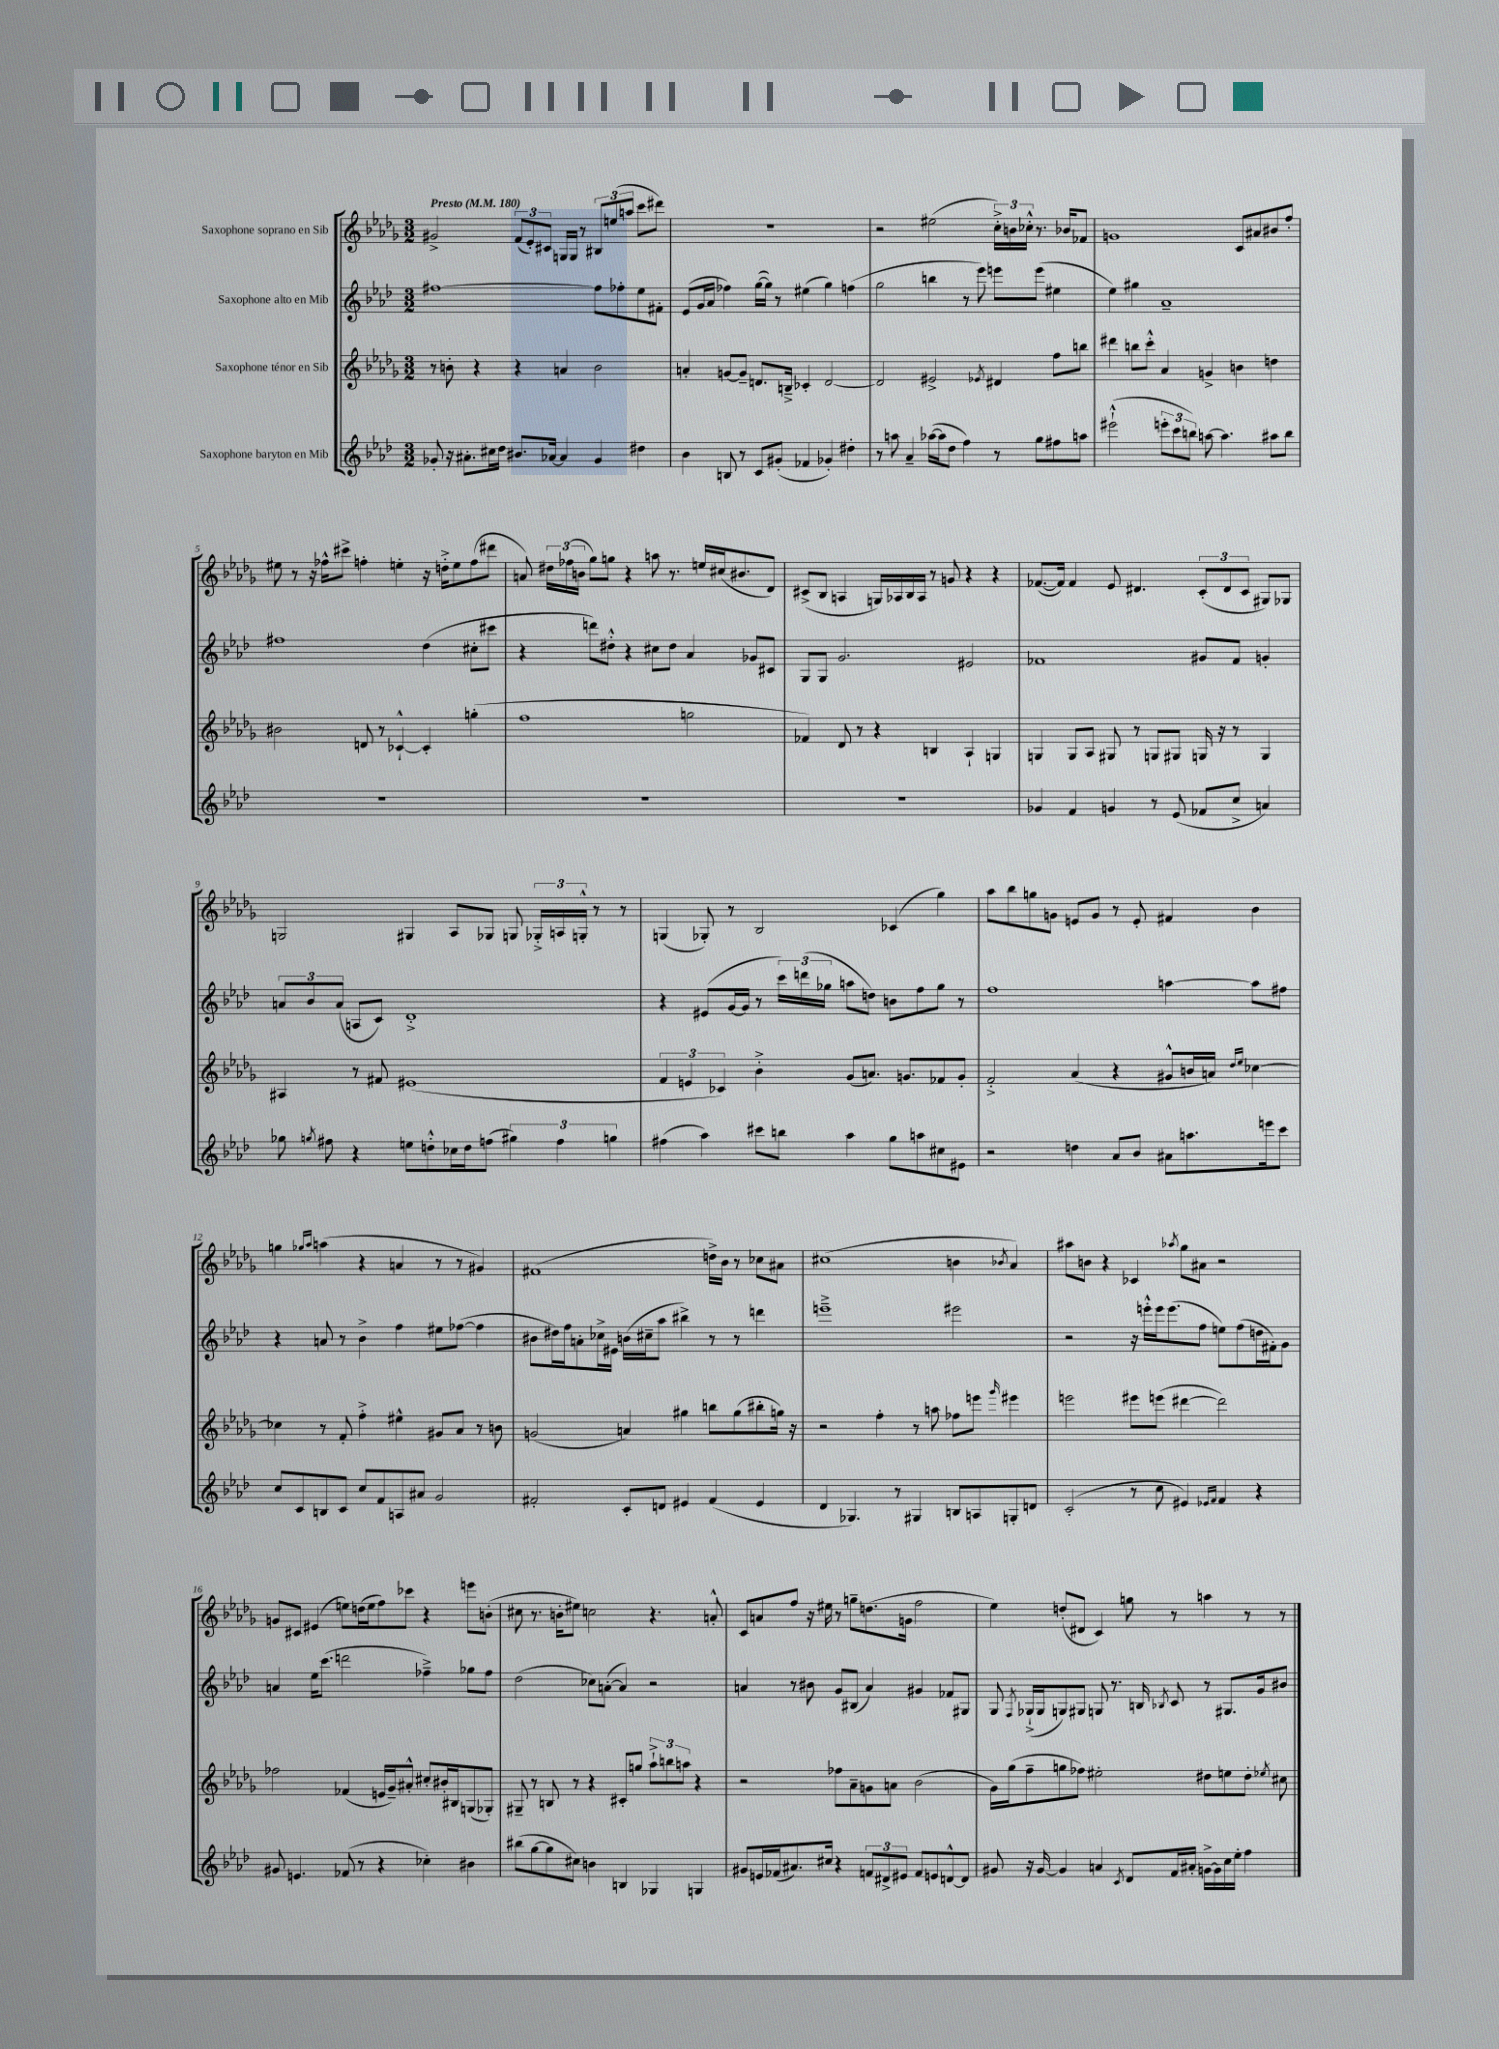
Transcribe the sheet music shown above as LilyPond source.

<<
\new StaffGroup <<
\new Staff = "s0" \with { instrumentName = "Saxophone soprano en Sib" } {
    \clef treble \key des \major \numericTimeSignature \time 3/2 \tempo "Presto" 4 = 180
    \autoBeamOff gis'2-> \tuplet 3/2 { f'8[( ees'8-.) cis'8] } g16[ g16] r8 \tuplet 3/2 { bis8[ e''8( a''8] } c'''8[ dis'''8]) |
    R1. |
    r2 eis''2( \tuplet 3/2 { c''16[-.->) b'16 ces''16]-.-^ } r8. bes'16[ fes'8] |
    g'1 c'8[ ais'8 bis'8 f''8]-. |
    eis''8 r8 r16 fes''16[-^ cis'''8]-> f''4-. e''4-. r16 d''16[-.-> e''8 f''8( dis'''8] |
    a'8) \tuplet 3/2 { dis''16[ fes''16( b'16] } ges''8[) g''8] r4 a''8 r8. e''16[ cis''16( bis'8. des'8]) |
    cis'8[->( bes8] a4 g16[) aes16 bes16 aes16] r8 g'8 r4 r4 |
    fes'8.[~( fes'16]) fes'4 ees'8 dis'4. \tuplet 3/2 { c'8[-.( dis'8 c'8] } gis8[) ges8] |
    g2 gis4 aes8[ ges8] g8 \tuplet 3/2 { ges16[-.-> a16 g16]-.-^ } r8 r8 |
    g4( ges8-.) r8 bes2 ces'4( ges''4) |
    aes''8[ bes''8 g''8 g'8] e'8[ g'8] r8 e'8-. fis'4 bes'4 |
    g''4 \grace { ges''16[ aes''16] } a''4( r4 a'4 r8 r8 gis'4) |
    fis'1( d''16[->) bes'16] r8 ces''8[ ais'8] |
    cis''1( b'4 \acciaccatura { bes'8 } aes'4) |
    ais''8[ b'8] r4 ces'4 \acciaccatura { aes''8 } ges''8[ ais'8] r2 |
    g'8[ cis'8] eis'4( e''8[) d''16( e''16 f''8) ces'''8] r4 e'''8[ b'8]-.( |
    cis''8 r8. b'16[-. eis''8]) c''2 r4. a'8-.-^ |
    c'8[ a'8 f''8] r16 eis''16 r8 g''8[-- d''8.( g'16] f''2 |
    ees''4) d''8[-.( dis'8] c'4) g''8 r8 a''4 r8 r8 \bar "|." |
}
\new Staff = "s1" \with { instrumentName = "Saxophone alto en Mib" } {
    \clef treble \key aes \major \numericTimeSignature \time 3/2
    \autoBeamOff fis''1~ fis''8[ fes''8-. ees''8 fis'8]-. |
    ees'8[( g'16 aes'16] fes''4) g''16[~( g''16]) r8 eis''4( g''4) f''4( |
    g''2 b''4 r8 ees'''8) e'''8[ e'''8]( eis''4 |
    ees''4) gis''4 aes'1-- |
    fis''1 des''4( cis''8[-. cis'''8] |
    r4 d'''8[) dis''8]-.-^ r4 cis''8[ dis''8] aes'4 ges'8[ cis'8] |
    g8[ g8] g'2. eis'2 |
    fes'1 gis'8[ fes'8] g'4-. |
    \tuplet 3/2 { a'8[ bes'8 a'8]( } a8[ c'8]) des'1-.-> |
    r4 eis'8[( g'16~ g'16] r8 \tuplet 3/2 { c'''16[) d'''16( ges''16] } a''8[ d''8]) b'8[ f''8 ges''8] r8 |
    f''1 a''4~ a''8[ fis''8] |
    r4 a'8 r8 bes'4-> f''4 eis''8[ fes''8]~( fes''4 |
    bis'8[ dis''16) f''16 a'8-. ces''16-> eis'16] b'16[( cis''16-- aes''8] bis''4->) r8 r8 d'''4 |
    e'''1---> eis'''2 |
    r2 r16 e'''16[-.-^ e'''16 e'''8.( f''8] e''8[) f''8( d''16 fis'16-.) g'8] |
    a'4 ees''16[ c'''8.]( d'''2 fes''4--->) ges''8[ fes''8] |
    des''2( ces''8[) a'8]~-.( a'4) r2 |
    a'4 r8 bis'8 g'8[ bis8]( a'4) gis'4 fes'8[ gis8] |
    g8 \acciaccatura { f8 } ges16[-!->( ges16 g8) gis8] g8 r8. b16 \acciaccatura { bes8 } c'8 r8 gis8.[ g'16 bis'8] \bar "|." |
}
\new Staff = "s2" \with { instrumentName = "Saxophone ténor en Sib" } {
    \clef treble \key des \major \numericTimeSignature \time 3/2
    \autoBeamOff r8 b'8-. r4 r4 a'4 b'2 |
    a'4-. g'8[~ g'8]-- d'8.[ b16]---> ces'4-. d'2~ |
    d'2 eis'2-> \acciaccatura { ees'8 } dis'4 f''8[ b''8] |
    dis'''4 b''8[ c'''8]-.-^ aes'4 g'4-> b'4 d''4 |
    bis'2 d'8 r8 ces'4~-!-^ ces'4-. g''4-.( |
    f''1 g''2 |
    fes'4) des'8 r8 r4 b4 aes4-! g4 |
    g4 g8[ aes8] gis8 r8 g8[ gis8] g16 r16 r8 g4 |
    ais4 r8 fis'8 eis'1( |
    \tuplet 3/2 { f'4 e'4 ces'4) } bes'4-.-> ges'8[( a'8.]) g'8.[ fes'8 g'8]-. |
    f'2-.-> aes'4( r4 gis'8[-^ b'16 a'16]) \grace { des''16[ ees''16] } ces''4~ |
    ces''4 r8 f'8-. f''4-.-> eis''4-^ gis'8[ aes'8] r8 b'8 |
    g'2( a'4) gis''4 b''8[ gis''8( bis''8-. g''16]) r16 |
    r2 f''4-. r8 a''8 fes''8[ e'''8] \grace { ges'''16 } eis'''4 |
    e'''2 eis'''8[ e'''8]( dis'''4~ dis'''2) |
    fes''2 fes'4( e'16[ ges'16--) ais'8]-.-^ cis''8[-. bis'16-. bis16 g8( ges8]-.) |
    gis8-- r8 b8 r8 r4 cis'8[-. g''8] \tuplet 3/2 { aes''8[-!-> b''8 a''8] } r4 |
    r2 fes''8[ aes'8-- g'8 a'8] bes'2( |
    ges'16[) ges''16( f''8-- g''8 fes''8]) eis''2-. dis''8[ e''8 dis''8]-. \acciaccatura { ees''8 } cis''8 \bar "|." |
}
\new Staff = "s3" \with { instrumentName = "Saxophone baryton en Mib" } {
    \clef treble \key aes \major \numericTimeSignature \time 3/2
    \autoBeamOff ges'8-. r16 ais'8.[-. cis''16 des''16] bis'8.[ aes'16]~ aes'4 ges'4 dis''4 |
    bes'4 b8 r8 c'8[ gis'8]-.( fes'4 ges'4-.) dis''4-. |
    r8 a''8 aes'4-- aes''16[~( aes''16 des''8] f''4) r8 g''8[ fis''8 a''8] |
    eis'''2-!-^( \tuplet 3/2 { e'''8[-. c'''8 b''8]) } a''8~ a''4. ais''8[ b''8] |
    R1. |
    R1. |
    R1. |
    ges'4 f'4 g'4 r8 ees'8( fes'8[ c''8]-> a'4) |
    ges''8 \acciaccatura { g''8 } fis''8 r4 e''8[ d''8-.-^ ces''16 d''16 f''8]( \tuplet 3/2 { gis''4) f''4 g''4 } |
    fis''4( aes''4) cis'''8[ b''8] aes''4 g''8[ a''8 cis''8 eis'8] |
    r2 d''4 aes'8[ bes'8] ais'8[ a''8. e'''16 c'''8] |
    c''8[ c'8 b8 c'8] c''8[ f'8 a8 ais'8] g'2 |
    fis'2-. c'8[-. d'8] eis'4 fis'4( eis'4 |
    des'4 ges4.) r8 gis4 b8[ a8 g8-. d'8] |
    c'2-.( r8 c''8 eis'4) \grace { ees'16[ f'16] } f'4 r4 |
    gis'8 e'4. fes'8( r8 r4 ces''4-.) bis'4 |
    bis''8[( g''8~ g''8 cis''8]) b'4 b4 ges4 g4 |
    gis'8[ e'16 fes'16( ais'8.) cis''16] r4 \tuplet 3/2 { f'8[ dis'8-> eis'8] } f'8[ e'8 d'8~-^ d'8] |
    gis'8 r16 gis'16~ gis'4 a'4 \acciaccatura { c'8 } des'8[ f'16 ais'16]-. g'16[~-> g'16 c''16 ees''16]-. f''4 \bar "|." |
}
>>
>>
